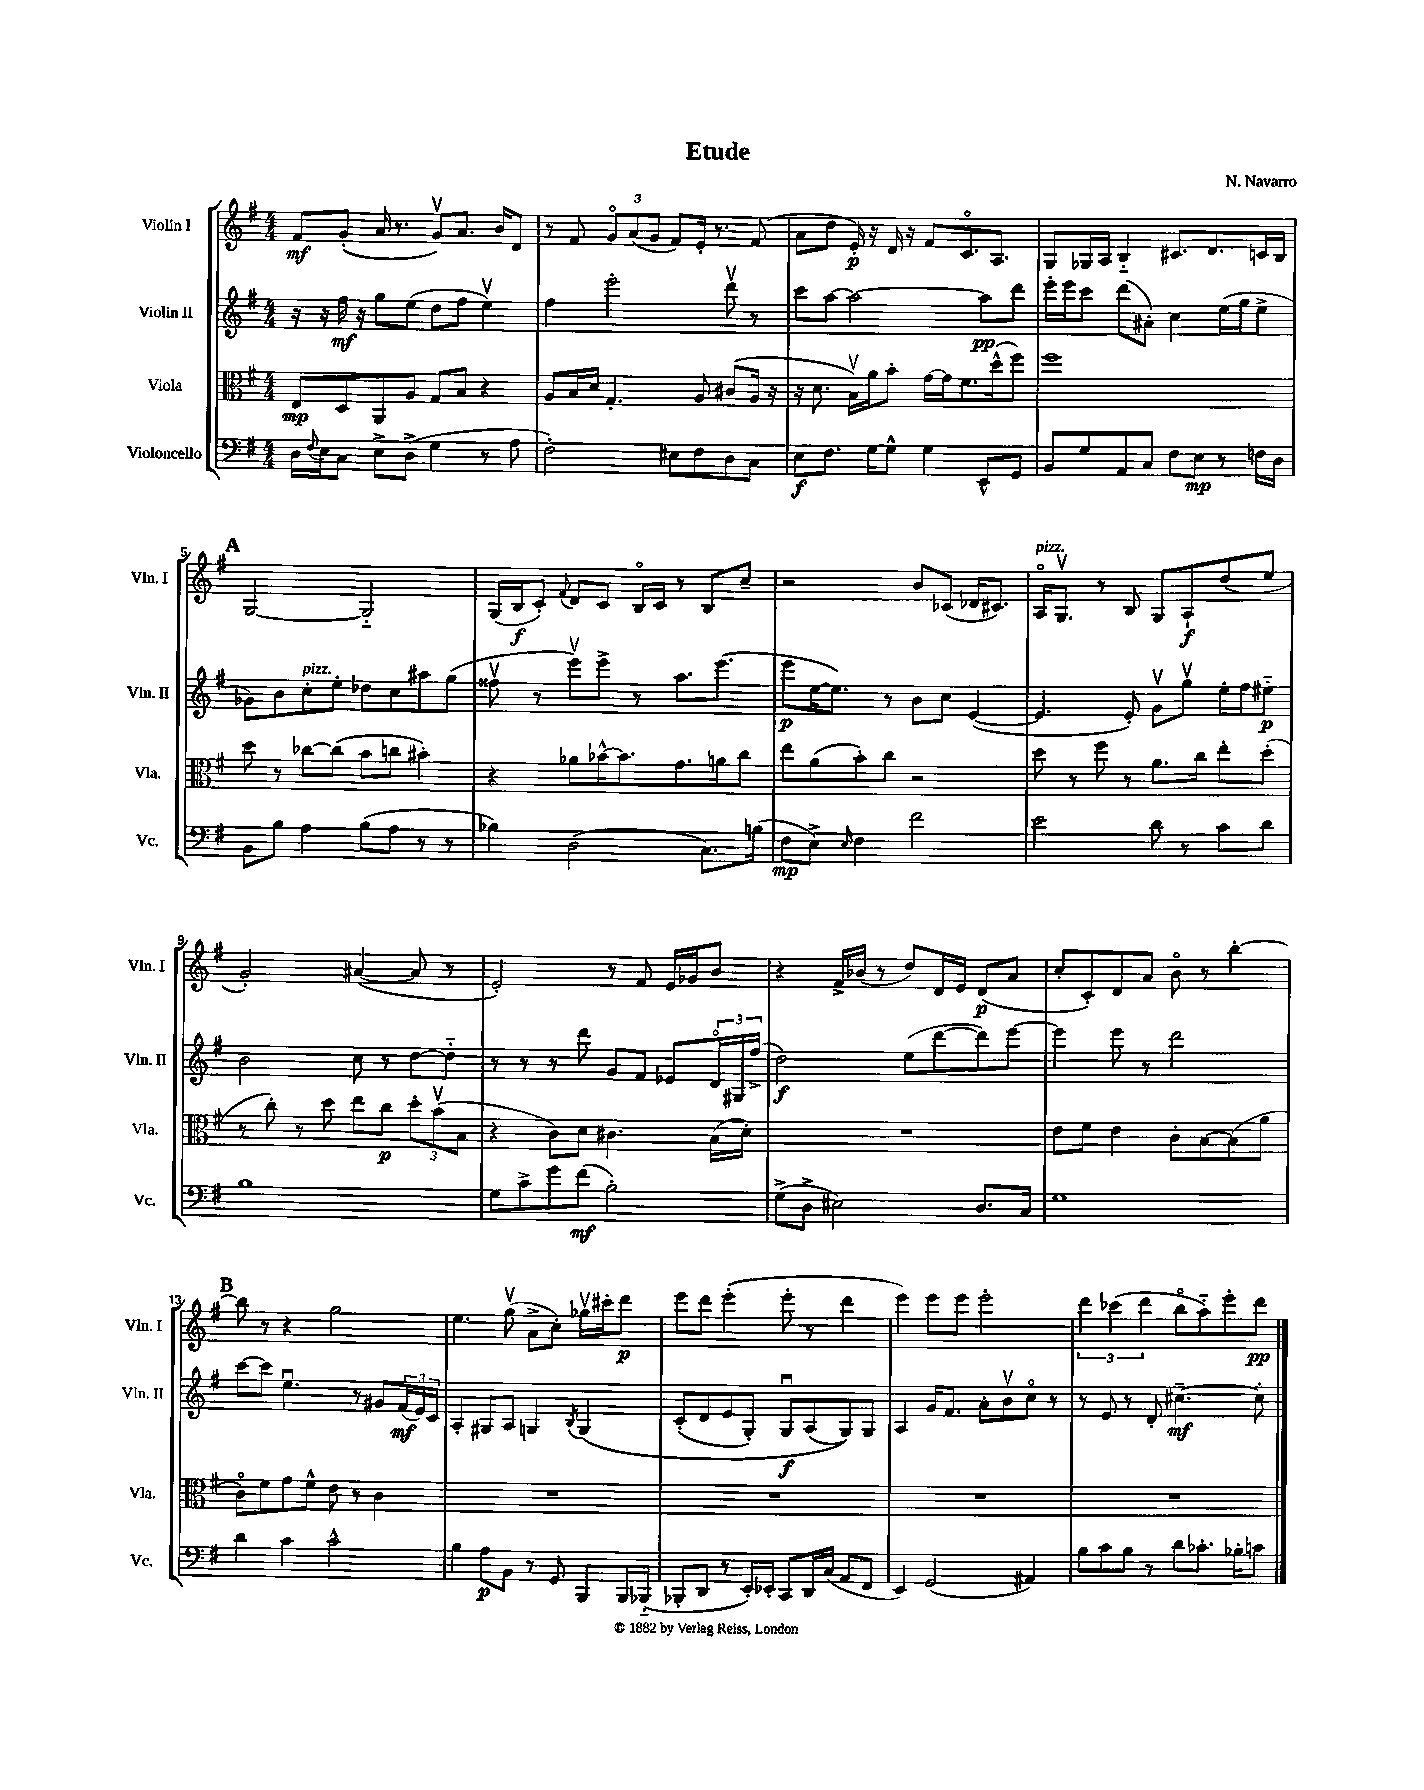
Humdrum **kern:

**kern	**kern	**kern	**kern
*staff4	*staff3	*staff2	*staff1
*clefF4	*clefC3	*clefG2	*clefG2
*k[f#]	*k[f#]	*k[f#]	*k[f#]
*M4/4	*M4/4	*M4/4	*M4/4
16D	8E	16r	8f#
8qqF#	.	.	.
16E	.	16r	.
8C	8D	16ff#	(8g'
.	.	16r	.
8E^	8AA	8gg	16a
.	.	.	8.r
(8D^	8A	(8ee	.
4G	8G	8dd	8gv)
.	8B	8ff#	8.a
8r	4r	4eev)	.
.	.	.	16b
8A	.	.	8d
=	=	=	=
2F#')	8A	4ff#	8r
.	16B	.	8f#
.	16d	.	.
.	4.G'	2eee'	12go
.	.	.	(12a
.	.	.	12g
8E#	.	.	8f#)
8F#	8A	.	16e'
.	.	.	8.r
8D	(8c#	8dddv	.
8C	16A	8r	(8f#
.	16r	.	.
=	=	=	=
8E	16r	8ccc	8a
.	8.d	.	.
8.F#	.	[8aa	8dd
.	16Bv)	2aa_	16e')
[16G	16a	.	16r
8G^^]	8b'	.	16d
.	.	.	16r
4G	[16g	.	8f#
.	16g]	.	.
.	8.f#	.	8.co
8EE^^	.	8aa]	.
.	(16dd^^	.	8.A
8GG	8ff#)	8ddd	.
=	=	=	=
8BB	1ff#	16eee'	8G
.	.	16eee	.
8G	.	8ccc	16G-
.	.	.	16A
8AA	.	(8ddd	4B'~
8C	.	8a#')	.
8F#	.	4cc	8.c#
8E	.	.	.
.	.	.	8.d
8r	.	(16ee	.
.	.	16gg	.
16F	.	8ee^	16c
16D	.	.	16B
=	=	=	=
8BB	8dd	8g-)	[2G
8B	8r	8b	.
4A	[8cc-	8cc'	.
.	(8cc-]	8ee'	.
(8B	8b	8dd-	2G'~]
8A	8cc	8cc	.
8r	4b#')	8aa#	.
8r	.	(8gg	.
=	=	=	=
4B-)	4r	8ff##v	(16G
.	.	.	16B
.	.	8r	8c')
.	.	.	8qqf#
(2D	8a-	8eeev)	8d
.	[16b-^^	8eee^	8c
.	8.b-]	.	.
.	.	8r	16Bo
.	.	.	16c
.	8.g	8.aa	8r
8.C)	.	.	8B
.	16a	(8.eee	.
.	8cc	.	8cc~
(16B	.	.	.
=	=	=	=
8F#	8ee	8eee	2r
8E^)	(8a	[16ee	.
.	.	8.ee])	.
16qqE	.	.	.
4F#	8b')	.	.
.	8cc	8r	.
2f#	2r	8b	8b
.	.	8cc	(8c-
.	.	([4e	16d-
.	.	.	8.c#)
=	=	=	=
2e	8dd	4.e]	16Ao
.	.	.	8.Gv
.	8r	.	.
.	8ff#	.	8r
.	8r	8e')	8B
8d	8.a	8gv	8G
8r	.	8ggv	8A`
.	16cc	.	.
8c	8ee'	16ee'	(8dd
.	.	16ff#	.
8d	(8dd'	8ee#'~	8ee
=	=	=	=
1B	8r	2b	2g')
.	8cc')	.	.
.	8r	.	.
.	8dd	.	.
.	8ee	8cc	([4a#
.	8cc	8r	.
.	12dd'	[8dd	8a#]
.	(12bv	.	.
.	.	8dd'~]	8r
.	12B	.	.
=	=	=	=
8G	4r	8r	2e')
8c^	.	8r	.
8g	8c)	8r	.
(8f#	8d	8ddd	.
2B')	4.c#	8g	8r
.	.	8f#	8f#
.	.	8e-	16e
.	.	.	16g-
.	(16B	24do	8b
.	.	24G#	.
.	16d')	.	.
.	.	(24ff#^	.
=	=	=	=
(8G^	1r	2dd)	4r
8D^	.	.	.
2E#)	.	.	16f#^
.	.	.	(16b-
.	.	.	8r
.	.	(8ee	8dd)
.	.	[8ddd	16d
.	.	.	16e
8.D	.	8ddd])	(8d
.	.	[8eee	8a
16C	.	.	.
=	=	=	=
1G	8e	4eee]	8cc'
.	8f#	.	8c')
.	4e	8eee	8d
.	.	8r	8a
.	8c'	2ddd	8bo
.	[8B	.	8r
.	(8B]	.	[4bb'
.	8a	.	.
=	=	=	=
4d	8co)	[8ccc	8bb]
.	8f#	8ccc]	8r
4c	8g	4.eeu	4r
.	8f#^^	.	.
2c^^	8e	.	2gg
.	8r	8r	.
.	4c	8g#	.
.	.	(24f#	.
.	.	24e)	.
.	.	24c	.
=	=	=	=
4B	1r	4A'	4.ee
8A	.	8G#	.
8BB	.	8A	(8ggv
8r	.	4G	8a^
8GG	.	.	8cc')
.	.	8qB	.
8BBB	.	&(4G	16gg-v
.	.	.	16ccc#'
16BBB	.	.	8ddd
(16BBB-'~	.	.	.
=	=	=	=
8BBB-'	1r	(8c'	8eee
8DD	.	8d	8ddd
8r	.	8e	(4eee'
16EE')	.	8G')	.
16EE-'	.	.	.
8CC	.	8Gu	8eee'
16DD	.	(8A	8r
(16C	.	.	.
8AA	.	8G)&)	4ddd
8FF#	.	8G	.
=	=	=	=
4EE)	1r	4A	4eee)
(2GG	.	16g	8eee
.	.	8.f#	.
.	.	.	8eee
.	.	8a'	2eee'
.	.	8bv	.
4AA#)	.	8cco	.
.	.	8r	.
=	=	=	=
8B	1r	8r	6ddd
8c	.	8e	.
.	.	.	(6ccc-
8B	.	8r	.
.	.	.	6ddd
8r	.	8d'	.
8d	.	[4.cc#~	8bbo
8.c-'	.	.	8aa'~)
.	.	.	8eee'
16B-'	.	.	.
8c	.	8cc#']	8ddd
==	==	==	==
*-	*-	*-	*-
